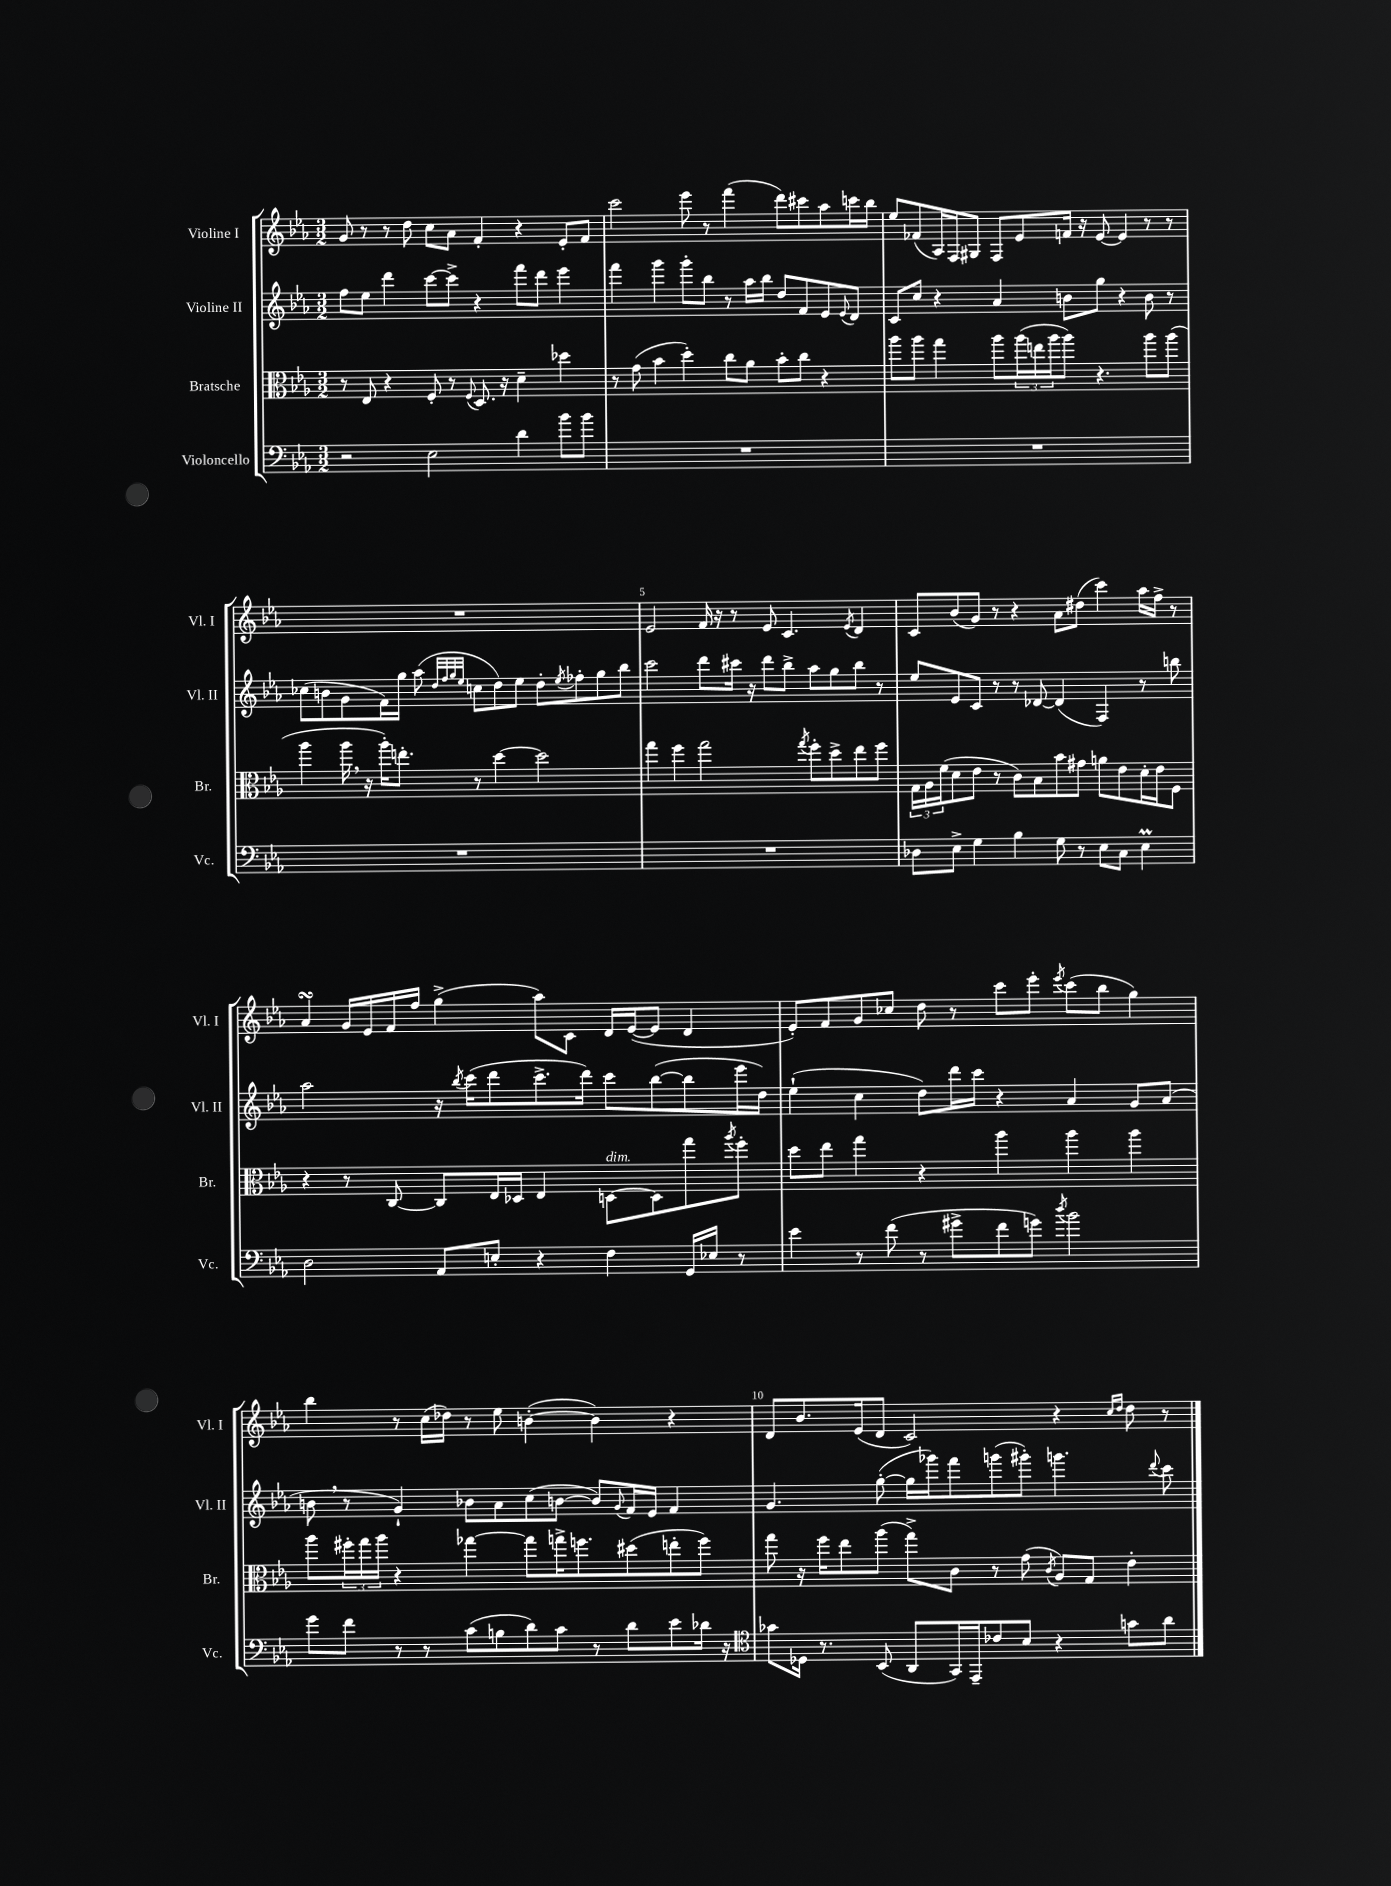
<<
\new StaffGroup <<
\new Staff = "s0" \with { instrumentName = "Violine I" shortInstrumentName = "Vl. I" } {
    \clef treble \key ees \major \numericTimeSignature \time 3/2
    g'8 r8 r8 d''8 c''8 aes'8 f'4-. r4 ees'8-. f'8 |
    c'''2 ees'''8 r8 f'''4( d'''8) cis'''8 aes''8 c'''16 bes''16 |
    ees''8 fes'8( aes16) f16 gis8 f8 ees'8 f'16 r16 ees'8~ ees'4 r8 r8 |
    R1. |
    ees'2 f'16 r16 r8 ees'8 c'4. \acciaccatura { ees'8 } d'4 |
    c'8 bes'8( g'8) r8 r4 aes'8 dis''8( c'''4) aes''16 f''16-> r8 |
    aes'4\turn g'16 ees'16 f'16 f''16 g''4->( aes''8) c'8 d'16 ees'16~( ees'8 d'4 |
    ees'8-.) f'8 g'8 ces''8 d''8 r8 c'''8 ees'''8-. \acciaccatura { ees'''8 } c'''8( bes''8 g''4) |
    bes''4 r8 c''16( des''16) r8 ees''8 b'4~-.( b'4) r4 |
    d'8 bes'8. ees'16( d'8 c'2) r4 \grace { c''16 d''16 } d''8 r8 \bar "|." |
}
\new Staff = "s1" \with { instrumentName = "Violine II" shortInstrumentName = "Vl. II" } {
    \clef treble \key ees \major \numericTimeSignature \time 3/2
    f''8 ees''8 d'''4 c'''8~ c'''8-> r4 f'''8 d'''8 ees'''4 |
    f'''4 g'''4 g'''8-. bes''8 r8 aes''16 bes''16 d''8 f'8 ees'8 \appoggiatura { ees'8 } d'8 |
    c'8 c''8 r4 aes'4 b'8 g''8 r4 b'8 r8 |
    ces''8( b'8 g'8 f'16) g''16 aes''8( \grace { d''32 f''32 g''32 ees''32 } c''8 d''8) ees''8 d''8-. \acciaccatura { ees''8 } fes''8-. g''8 bes''8 |
    c'''2 d'''8 cis'''16 r16 d'''8 bes''8-> aes''8 g''8 bes''8 r8 |
    ees''8 ees'8 c'8 r8 r8 des'8~ des'4( f4) r8 b''8 |
    aes''2 r16 \acciaccatura { bes''8 } c'''16( d'''8 c'''8.-> d'''16) c'''8 bes''8~( bes''8 ees'''16 d''16) |
    ees''4-!( c''4 d''8) d'''16 c'''16 r4 aes'4 g'8 aes'8( |
    b'8 \breathe r8 g'4-!) bes'8 aes'8 c''8( b'8~ b'8) \appoggiatura { g'8 } f'16 ees'16 f'4 |
    g'4. g''8~-.( g''16 ges'''16) f'''8 g'''8( gis'''8-.) g'''4. \appoggiatura { d'''8 } c'''8 \bar "|." |
}
\new Staff = "s2" \with { instrumentName = "Bratsche" shortInstrumentName = "Br." } {
    \clef alto \key ees \major \numericTimeSignature \time 3/2
    r8 ees8 r4 f8-. r8 \appoggiatura { f8 } d8. r16 d'4-- des''4 |
    r8 g'8( bes'4 d''4-.) c''8 aes'8 bes'8-. c''8 r4 |
    aes''8 aes''8 g''4 aes''8 \tuplet 3/2 { aes''16( e''16 aes''16 } aes''8) r4. aes''8 aes''8( |
    aes''4 aes''16 \breathe r16 aes''16-.) e''8.-. r8 d''4~ d''2 |
    g''4 f''4 g''2 \acciaccatura { g''8 } f''8-. d''8-> ees''8 f''8 |
    \tuplet 3/2 { g16 aes16 f'16( } d'8 ees'8 r8 c'8) bes8 bes'8 gis'8 a'8 ees'8 d'16-. ees'16 f8 |
    r4 r8 c8~ c8 ees16 des16 ees4 d8~^\markup { \italic "dim." } d8 g''8 \acciaccatura { aes''8 } f''8-. |
    d''8 ees''8 g''4 r4 aes''4 aes''4 aes''4 |
    aes''8 \tuplet 3/2 { fis''16-. g''16 aes''16 } r4 ges''4~ ges''8 g''16-> f''8. dis''8( e''8-. f''8) |
    g''8 r16 f''16 ees''8 aes''8( g''8->) c'8 r8 g'8( \acciaccatura { c'8 } aes8) g8 ees'4-. \bar "|." |
}
\new Staff = "s3" \with { instrumentName = "Violoncello" shortInstrumentName = "Vc." } {
    \clef bass \key ees \major \numericTimeSignature \time 3/2
    r2 ees2 d'4 bes'8 bes'8 |
    R1. |
    R1. |
    R1. |
    R1. |
    des8 ees8-> g4 bes4 g8 r8 ees8 c8 ees4\prall |
    d2 aes,8 e8-. r4 f4 g,16 ees16 r8 |
    ees'4 r8 f'8( r8 gis'8-> f'8 g'8) \acciaccatura { d''8 } bes'2 |
    g'8 f'8 r8 r8 c'8( b8 d'8) c'8 r8 d'8 ees'8 des'16 r16 |
    \clef tenor ges'8 des16 r8. bes,8( aes,8 g,16) ees,16-- ces'8 bes8 r4 g'8 aes'8 \bar "|." |
}
>>
>>
\layout { \context { \Score \override BarNumber.break-visibility = ##(#f #t #t) barNumberVisibility = #(every-nth-bar-number-visible 5) } }
